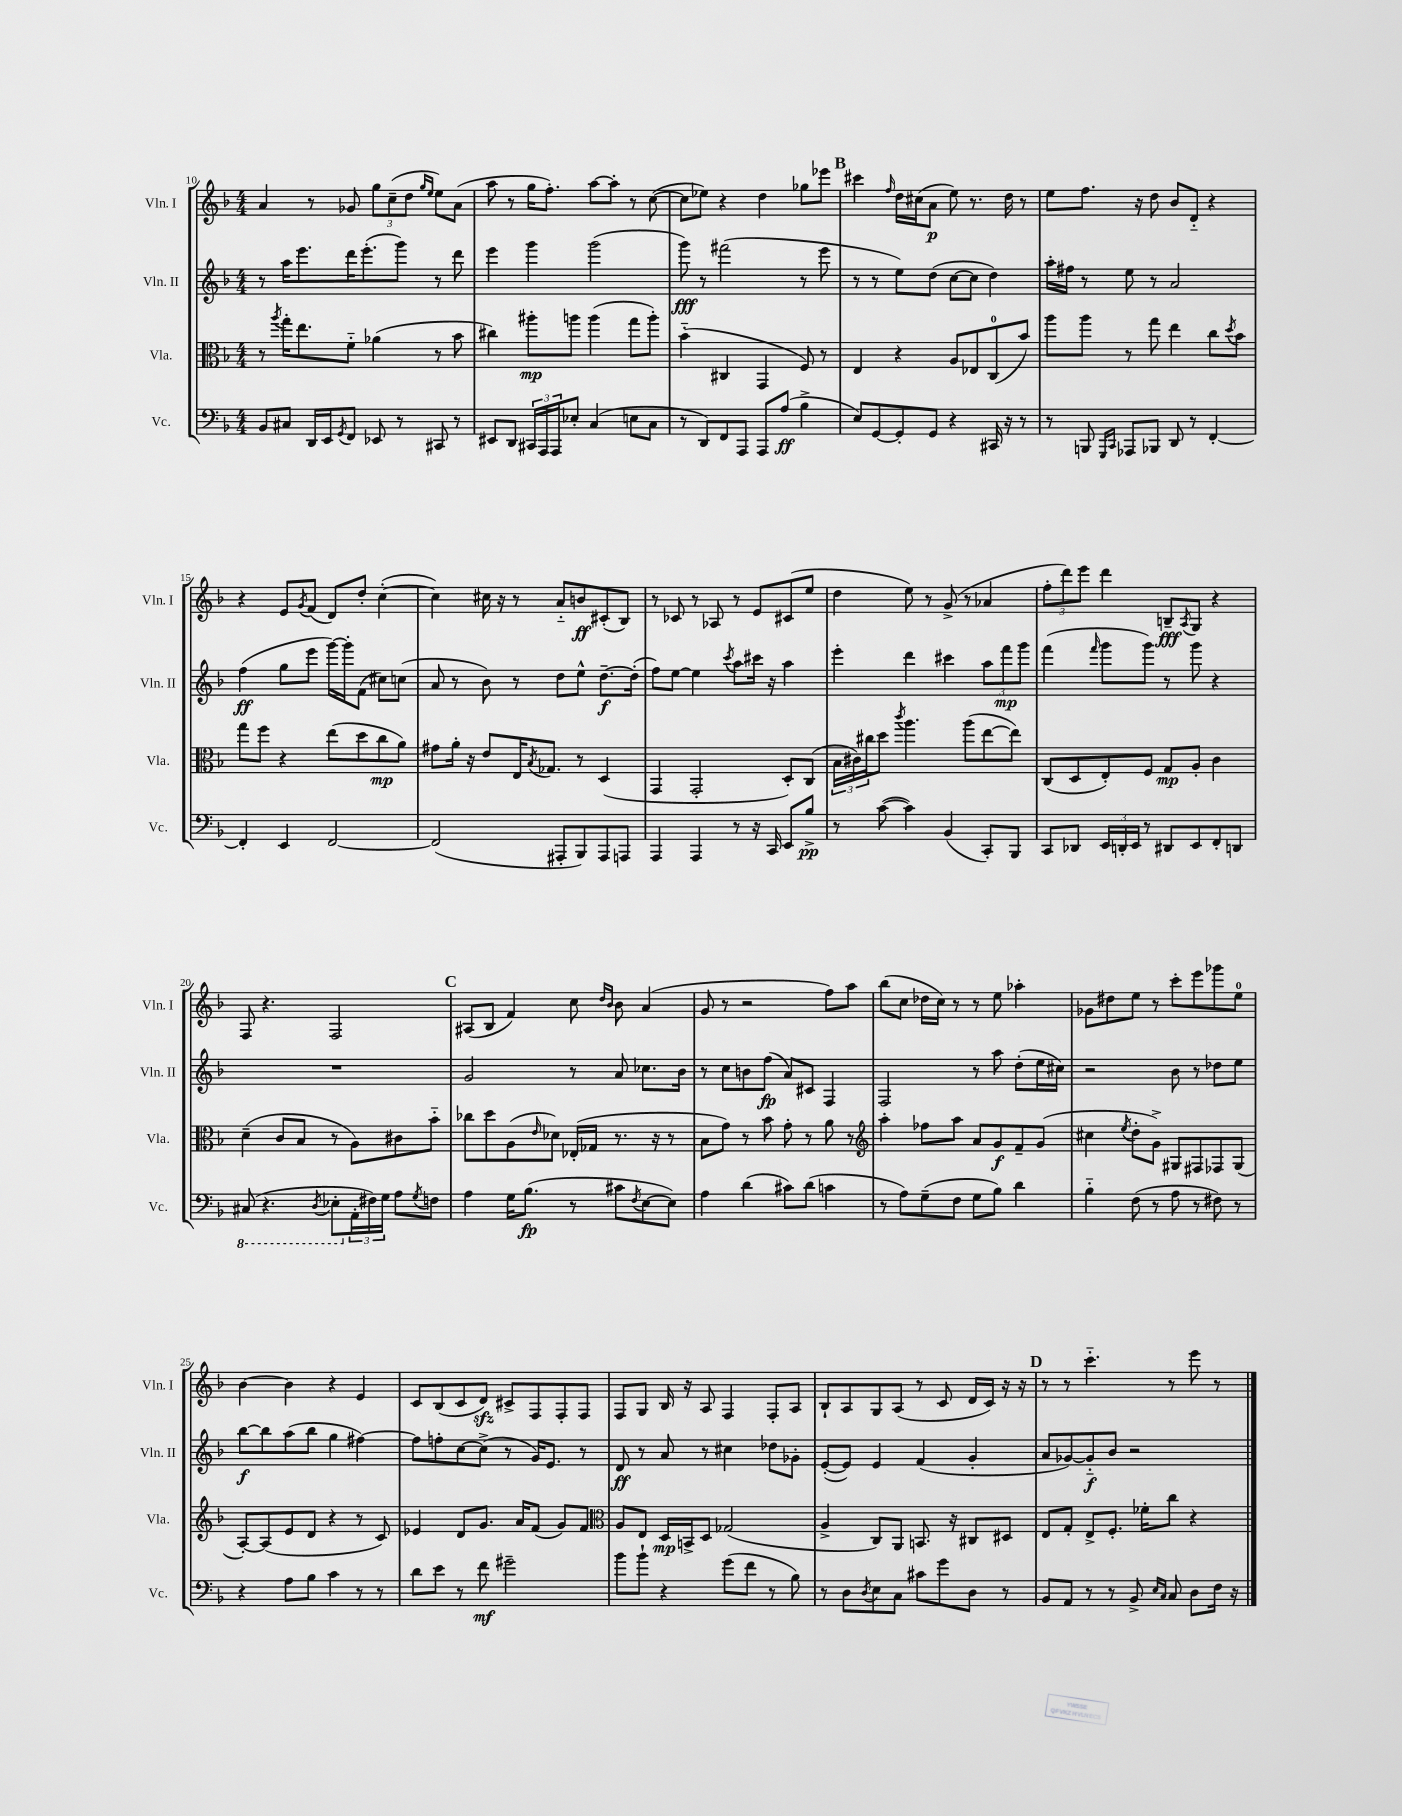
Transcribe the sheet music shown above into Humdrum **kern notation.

**kern	**dynam	**kern	**dynam	**kern	**dynam	**kern	**dynam
*part4	*part4	*part3	*part3	*part2	*part2	*part1	*part1
*staff4	*staff4	*staff3	*staff3	*staff2	*staff2	*staff1	*staff1
*I"Vc.	*	*I"Vla.	*	*I"Vln. II	*	*I"Vln. I	*
*I'Vc.	*	*I'Vla.	*	*I'Vln. II	*	*I'Vln. I	*
*clefF4	*	*clefC3	*	*clefG2	*	*clefG2	*
*k[b-]	*	*k[b-]	*	*k[b-]	*	*k[b-]	*
*M4/4	*	*M4/4	*	*M4/4	*	*M4/4	*
=10	=10	=10	=10	=10	=10	=10	=10
8BB-/L	.	8r	.	8r	.	4a/	.
.	.	8qaa/	.	.	.	.	.
8C#X/J	.	16gg'\KL	.	16aa\KL	.	.	.
.	.	8.ee\	.	8.eee\	.	.	.
16DD/LL	.	.	.	.	.	8r	.
16EE/J	.	.	.	.	.	.	.
8qGG/	.	.	.	.	.	.	.
8FF/J	.	8f\J	.	16ddd\K	.	8g-X/	.
.	.	.	.	(8.eee'\	.	.	.
8EE-X/	.	(4a-X\	.	.	.	12gg\L	.
.	.	.	.	.	.	(12cc~\	.
8r	.	.	.	8ggg\J)	.	.	.
.	.	.	.	.	.	12dd\J	.
.	.	.	.	.	.	16qqgg/LL	.
.	.	.	.	.	.	16qqee/JJ	.
8CC#X/	.	8r	.	8r	.	8ee\L)	.
8r	.	8b-\	.	8ddd\	.	(8a\J	.
=11	=11	=11	=11	=11	=11	=11	=11
8EE#X/L	.	4cc#X\)	.	4eee\	.	8aa\	.
8DD/J	.	.	.	.	.	8r	.
24CC#X/LL	.	8aa#X'\L	mp	4ggg\	.	16gg\KL	.
24AAA/	.	.	.	.	.	.	.
.	.	.	.	.	.	8.ff'\J)	.
24AAA/J	.	.	.	.	.	.	.
8E-X'/J	.	8aan\J	.	.	.	.	.
(4C/	.	(4aa\	.	(2ggg\	.	[8aa\L	.
.	.	.	.	.	.	8aa'\J]	.
8En\L	.	8gg\L	.	.	.	8r	.
8C\J	.	8aa'\J)	.	.	.	([8cc\	.
=12	=12	=12	=12	=12	=12	=12	=12
8r	.	(4b-\	.	8ggg\)	fff	8cc\L]	.
8DD/L)	.	.	.	8r	.	8ee-X\J)	.
8FF/	.	4C#X/	.	(2fff#X\	.	4r	.
8AAA/J	.	.	.	.	.	.	.
8AAA/L	.	4GG/	.	.	.	4dd\	.
(8A/J	ff	.	.	.	.	.	.
4B-^\	.	8F/)	.	8r	.	8gg-X\L	.
.	.	8r	.	8eee\	.	8eee-X\J	.
!!LO:REH:place=s1:t=B
=13	=13	=13	=13	=13	=13	=13	=13
8E/L)	.	4E/	.	8r	.	4ccc#X\	.
[8GG/	.	.	.	8r	.	.	.
.	.	.	.	.	.	16qqff/	.
8GG'/]	.	4r	.	8ee\L)	.	16dd\LL	.
.	.	.	.	.	.	(16cc#X\J	.
8GG/J	.	.	.	(8dd\J	.	8a\J	p
4r	.	8A/L	.	[8cc\L	.	8ee\)	.
.	.	8E-X/	.	8cc\J]	.	8.r	.
16CC#X/	.	(8C/	.	4dd\)	.	.	.
16r	.	.	.	.	.	16dd\	.
8r	.	8b-/J)	.	.	.	8r	.
=14	=14	=14	=14	=14	=14	=14	=14
8r	.	8aa\L	.	16aa'\LL	.	8ee\L	.
.	.	.	.	16ff#X\JJ	.	.	.
8BBBn/	.	8aa\J	.	8r	.	8.ff\J	.
16qqGGG/LL	.	.	.	.	.	.	.
16qqCC/JJ	.	.	.	.	.	.	.
8AAA-X/L	.	8r	.	8ee\	.	.	.
.	.	.	.	.	.	16r	.
8BBB-X/J	.	8gg\	.	8r	.	8dd\	.
8DD/	.	4ee\	.	2a/	.	8b-/L	.
8r	.	.	.	.	.	8d/J	.
[4FF'/	.	8cc\L	.	.	.	4r	.
.	.	8qdd/	.	.	.	.	.
.	.	8b-\J	.	.	.	.	.
!!LO:LB:g=z
=15	=15	=15	=15	=15	=15	=15	=15
4FF'/]	.	8gg\L	.	(4ff\	ff	4r	.
.	.	8ff\J	.	.	.	.	.
4EE/	.	4r	.	8gg\L	.	8e/L	.
.	.	.	.	.	.	8qg/	.
.	.	.	.	8eee\J	.	(8f/J	.
[2FF/	.	(8ee\L	.	[16ggg\LL)	.	8d/L)	.
.	.	.	.	16ggg'\J]	.	.	.
.	.	8dd\	.	(8f\J	.	8dd'/J	.
.	.	8cc\	mp	8cc#X\L)	.	([4cc'\	.
.	.	8a\J)	.	(8ccn\J	.	.	.
=16	=16	=16	=16	=16	=16	=16	=16
(2FF/]	.	8g#X\L	.	8a/	.	4cc\])	.
.	.	16a'\Jk	.	8r	.	.	.
.	.	16r	.	.	.	.	.
.	.	8e/L	.	8b-\)	.	16cc#X\	.
.	.	.	.	.	.	16r	.
.	.	16E/K	.	8r	.	8r	.
.	.	8qB-/	.	.	.	.	.
.	.	8.G-X/J	.	.	.	.	.
8AAA#X'/L	.	.	.	8dd\L	.	8a/L	.
8BBB-/)	.	8r	.	8ee^^\J	.	8bn/	ff
8AAA#/	.	(4D/	.	[8.dd~\L	f	(8c#X'/	.
8AAAn/J	.	.	.	.	.	8B-/J)	.
.	.	.	.	(16dd'\Jk]	.	.	.
=17	=17	=17	=17	=17	=17	=17	=17
4AAA/	.	4GG/	.	8ff\L)	.	8r	.
.	.	.	.	[8ee\J	.	8c-X/	.
4AAA/	.	2GG'/	.	4ee\]	.	8r	.
.	.	.	.	.	.	8A-X/	.
.	.	.	.	8qccc/	.	.	.
8r	.	.	.	8aa\L	.	8r	.
16r	.	.	.	16ccc#X\Jk	.	8e/L	.
16CC/	.	.	.	16r	.	.	.
8EE/L	.	8D'/L)	.	4aa\	.	(8c#X/	.
8B-^/J	pp	(8C/J	.	.	.	8ee/J	.
=18	=18	=18	=18	=18	=18	=18	=18
8r	.	24B-\LL	.	4eee'\	.	4dd\	.
.	.	24c#X\)	.	.	.	.	.
.	.	24cc#X\J	.	.	.	.	.
([8c\	.	8dd\J	.	.	.	.	.
.	.	8qccc/	.	.	.	.	.
4c\])	.	4.aa\	.	4ddd\	.	8ee\)	.
.	.	.	.	.	.	8r	.
(4BB-/	.	.	.	4ccc#X\	.	(8g^/	.
.	.	(8aa\L	.	.	.	8r	.
8CC'/L)	.	[8ee\	.	12aa\L	.	4a-X/	.
.	.	.	.	12fff\	mp	.	.
8BBB-/J	.	8ee\J])	.	.	.	.	.
.	.	.	.	12ggg\J	.	.	.
=19	=19	=19	=19	=19	=19	=19	=19
8CC/L	.	(8C/L	.	(4fff\	.	12ff'\L	.
.	.	.	.	.	.	12ddd\)	.
8DD-X/J	.	8D/	.	.	.	.	.
.	.	.	.	.	.	12eee\J	.
.	.	.	.	16qqfff/	.	.	.
24EE/LL	.	8E'/)	.	8ggg\L	.	4ddd\	.
24DDn'/	.	.	.	.	.	.	.
24EE/JJ	.	.	.	.	.	.	.
8r	.	8F/J	.	8ggg\J)	.	.	.
8DD#X/L	.	8G/L	mp	8r	.	8Bn~/L	fff
.	.	.	.	.	.	8qA/	.
8EE/	.	8A'/J	.	8ggg\	.	8G/J	.
8FF'/	.	4c\	.	4r	.	4r	.
8DDn/J	.	.	.	.	.	.	.
!!LO:LB:g=z
=20	=20	=20	=20	=20	=20	=20	=20
*8ba	*	*	*	*	*	*	*
(8CC#X/	.	(4d~\	.	1r	.	8F/	.
4.r	.	.	.	.	.	4.r	.
.	.	8c/L	.	.	.	.	.
.	.	8B-/J	.	.	.	.	.
8qDD/	.	.	.	.	.	.	.
8EE-X'\L	.	8r	.	.	.	2F/	.
*X8ba	*	*	*	*	*	*	*
24AA'\L	.	8A\L)	.	.	.	.	.
24F#X\)	.	.	.	.	.	.	.
24G\JJ	.	.	.	.	.	.	.
8A\L	.	8c#X\	.	.	.	.	.
8qG/	.	.	.	.	.	.	.
8Fn\J	.	8b-\J	.	.	.	.	.
!!LO:REH:place=s1:t=C
=21	=21	=21	=21	=21	=21	=21	=21
4A\	.	8cc-X\L	.	2g/	.	(8A#X/L	.
.	.	8dd\	.	.	.	8B-/J	.
16G\KL	.	(8A\	.	.	.	4f/)	.
(8.B-\J	fp	.	.	.	.	.	.
.	.	16qqe/	.	.	.	.	.
.	.	8d-X\J)	.	.	.	.	.
8r	.	(16E-X'/LL	.	8r	.	8cc\	.
.	.	16G-X/JJ	.	.	.	.	.
.	.	.	.	.	.	16qqdd/LL	.
.	.	.	.	.	.	16qqb-/JJ	.
8c#X\L	.	8.r	.	8a/	.	8b-\	.
8qF/	.	.	.	.	.	.	.
[8E\	.	.	.	8.cc-X\L	.	(4a/	.
.	.	16r	.	.	.	.	.
8E\J])	.	8r	.	.	.	.	.
.	.	.	.	16b-\Jk	.	.	.
=22	=22	=22	=22	=22	=22	=22	=22
4A\	.	8B-\L	.	8r	.	8g/	.
.	.	8g\J)	.	8cc\L	.	8r	.
(4d\	.	8r	.	8bn\	.	2r	.
.	.	8b-\	.	(8ff\J	fp	.	.
8c#X\L)	.	8g'\	.	8a/L)	.	.	.
(8d\J	.	8r	.	8c#X/J	.	.	.
4cn\	.	8a\	.	4F/	.	8ff\L)	.
.	.	8r	.	.	.	8aa\J	.
=23	=23	=23	=23	=23	=23	=23	=23
*	*	*clefG2	*	*	*	*	*
8r	.	4aa'\	.	2F/	.	(8bb-\L	.
8A\L)	.	.	.	.	.	8cc\J	.
(8G~\	.	8ff-X\L	.	.	.	16dd-X\LL	.
.	.	.	.	.	.	16cc\JJ)	.
8F\J	.	8aa\J	.	.	.	8r	.
8G\L	.	8a/L	.	8r	.	8r	.
8B-\J)	.	8g/	f	8aa\	.	8ee\	.
4d\	.	8f~/	.	(8dd'\L	.	4aa-X'\	.
.	.	(8g/J	.	16ee\L	.	.	.
.	.	.	.	16cc#X\JJ)	.	.	.
=24	=24	=24	=24	=24	=24	=24	=24
4B-\	.	4cc#X\	.	2r	.	8g-X\L	.
.	.	.	.	.	.	8dd#X\	.
.	.	8qee/	.	.	.	.	.
(8F\	.	8dd'\L	.	.	.	8ee\J	.
8r	.	8g^\J)	.	.	.	8r	.
8A\	.	8G#X/L	.	8b-\	.	8ccc'\L	.
8r	.	8F#X/	.	8r	.	8eee\	.
8F#X\)	.	8F-X/	.	8dd-X\L	.	8ggg-X\	.
8r	.	(8G#/J	.	8ee\J	.	8ee\J	.
!!LO:LB:g=z
=25	=25	=25	=25	=25	=25	=25	=25
4r	.	[8A'/L)	.	[8bb-\L	f	[4b-\	.
.	.	(8A/]	.	8bb-\]	.	.	.
8A\L	.	8e/	.	(8aa\	.	4b-\]	.
8B-\J	.	8d/J	.	8bb-\J	.	.	.
4c\	.	4r	.	4gg\	.	4r	.
8r	.	8r	.	[4ff#X\)	.	4e/	.
8r	.	8c/)	.	.	.	.	.
=26	=26	=26	=26	=26	=26	=26	=26
8d\L	.	4e-X/	.	8ff#\L]	.	8c/L	.
8e\J	.	.	.	8ffn'\	.	(8B-/	.
8r	.	8d/L	.	[8cc\	.	8c/	.
8f\	mf	8.g/J	.	(8cc^\J]	.	8dzz/J)	.
2g#X~\	.	.	.	8r	.	8c#X^/L	.
.	.	16a/KL	.	.	.	.	.
.	.	(8f/J	.	16g/KL)	.	8F/	.
.	.	.	.	8.e/J	.	.	.
.	.	8g/L)	.	.	.	8F'/	.
.	.	8f/J	.	8r	.	8F/J	.
=27	=27	=27	=27	=27	=27	=27	=27
*	*	*clefC3	*	*	*	*	*
8b-\L	.	8A/L	.	8d/	ff	8F/L	.
8b-`\J	.	8E/J	.	8r	.	8G/J	.
4r	.	16D/LL	mp	8a/	.	16B-/	.
.	.	16BBn^/J	.	.	.	16r	.
.	.	8D/J	.	8r	.	8A/	.
(8g\L	.	(2G-X/	.	4cc#X\	.	4F/	.
8f\J	.	.	.	.	.	.	.
8r	.	.	.	8dd-X\L	.	8F'/L	.
8B-\)	.	.	.	8g-X'\J	.	8A/J	.
=28	=28	=28	=28	=28	=28	=28	=28
8r	.	4A^/	.	([8e'/L	.	8B-`/L	.
8D\L	.	.	.	8e/J])	.	8A/	.
8qD/	.	.	.	.	.	.	.
8E\	.	8C/L)	.	4e/	.	8G/	.
8C\J	.	8AA/J	.	.	.	(8A/J	.
8c#X\L	.	8.BBn/	.	(4f/	.	8r	.
8g\	.	.	.	.	.	8c/	.
.	.	16r	.	.	.	.	.
8D\J	.	8C#X/L	.	4g'/	.	16d/LL	.
.	.	.	.	.	.	16c/JJ)	.
8r	.	8D#X/J	.	.	.	16r	.
.	.	.	.	.	.	16r	.
!!LO:REH:place=s1:t=D
=29	=29	=29	=29	=29	=29	=29	=29
8BB-/L	.	8E/L	.	8a/L	.	8r	.
8AA/J	.	8G'/J	.	[8g-X/)	.	8r	.
8r	.	8E^/L	.	8g-/]	f	4.ccc\	.
8r	.	8.F'/J	.	8b-/J	.	.	.
8BB-^/	.	.	.	2r	.	.	.
.	.	16f-X'\KL	.	.	.	.	.
16qqE/LL	.	.	.	.	.	.	.
16qqC/JJ	.	.	.	.	.	.	.
8C/	.	8cc\J	.	.	.	8r	.
8D\L	.	4r	.	.	.	8eee\	.
16F\Jk	.	.	.	.	.	8r	.
16r	.	.	.	.	.	.	.
==	==	==	==	==	==	==	==
*-	*-	*-	*-	*-	*-	*-	*-
